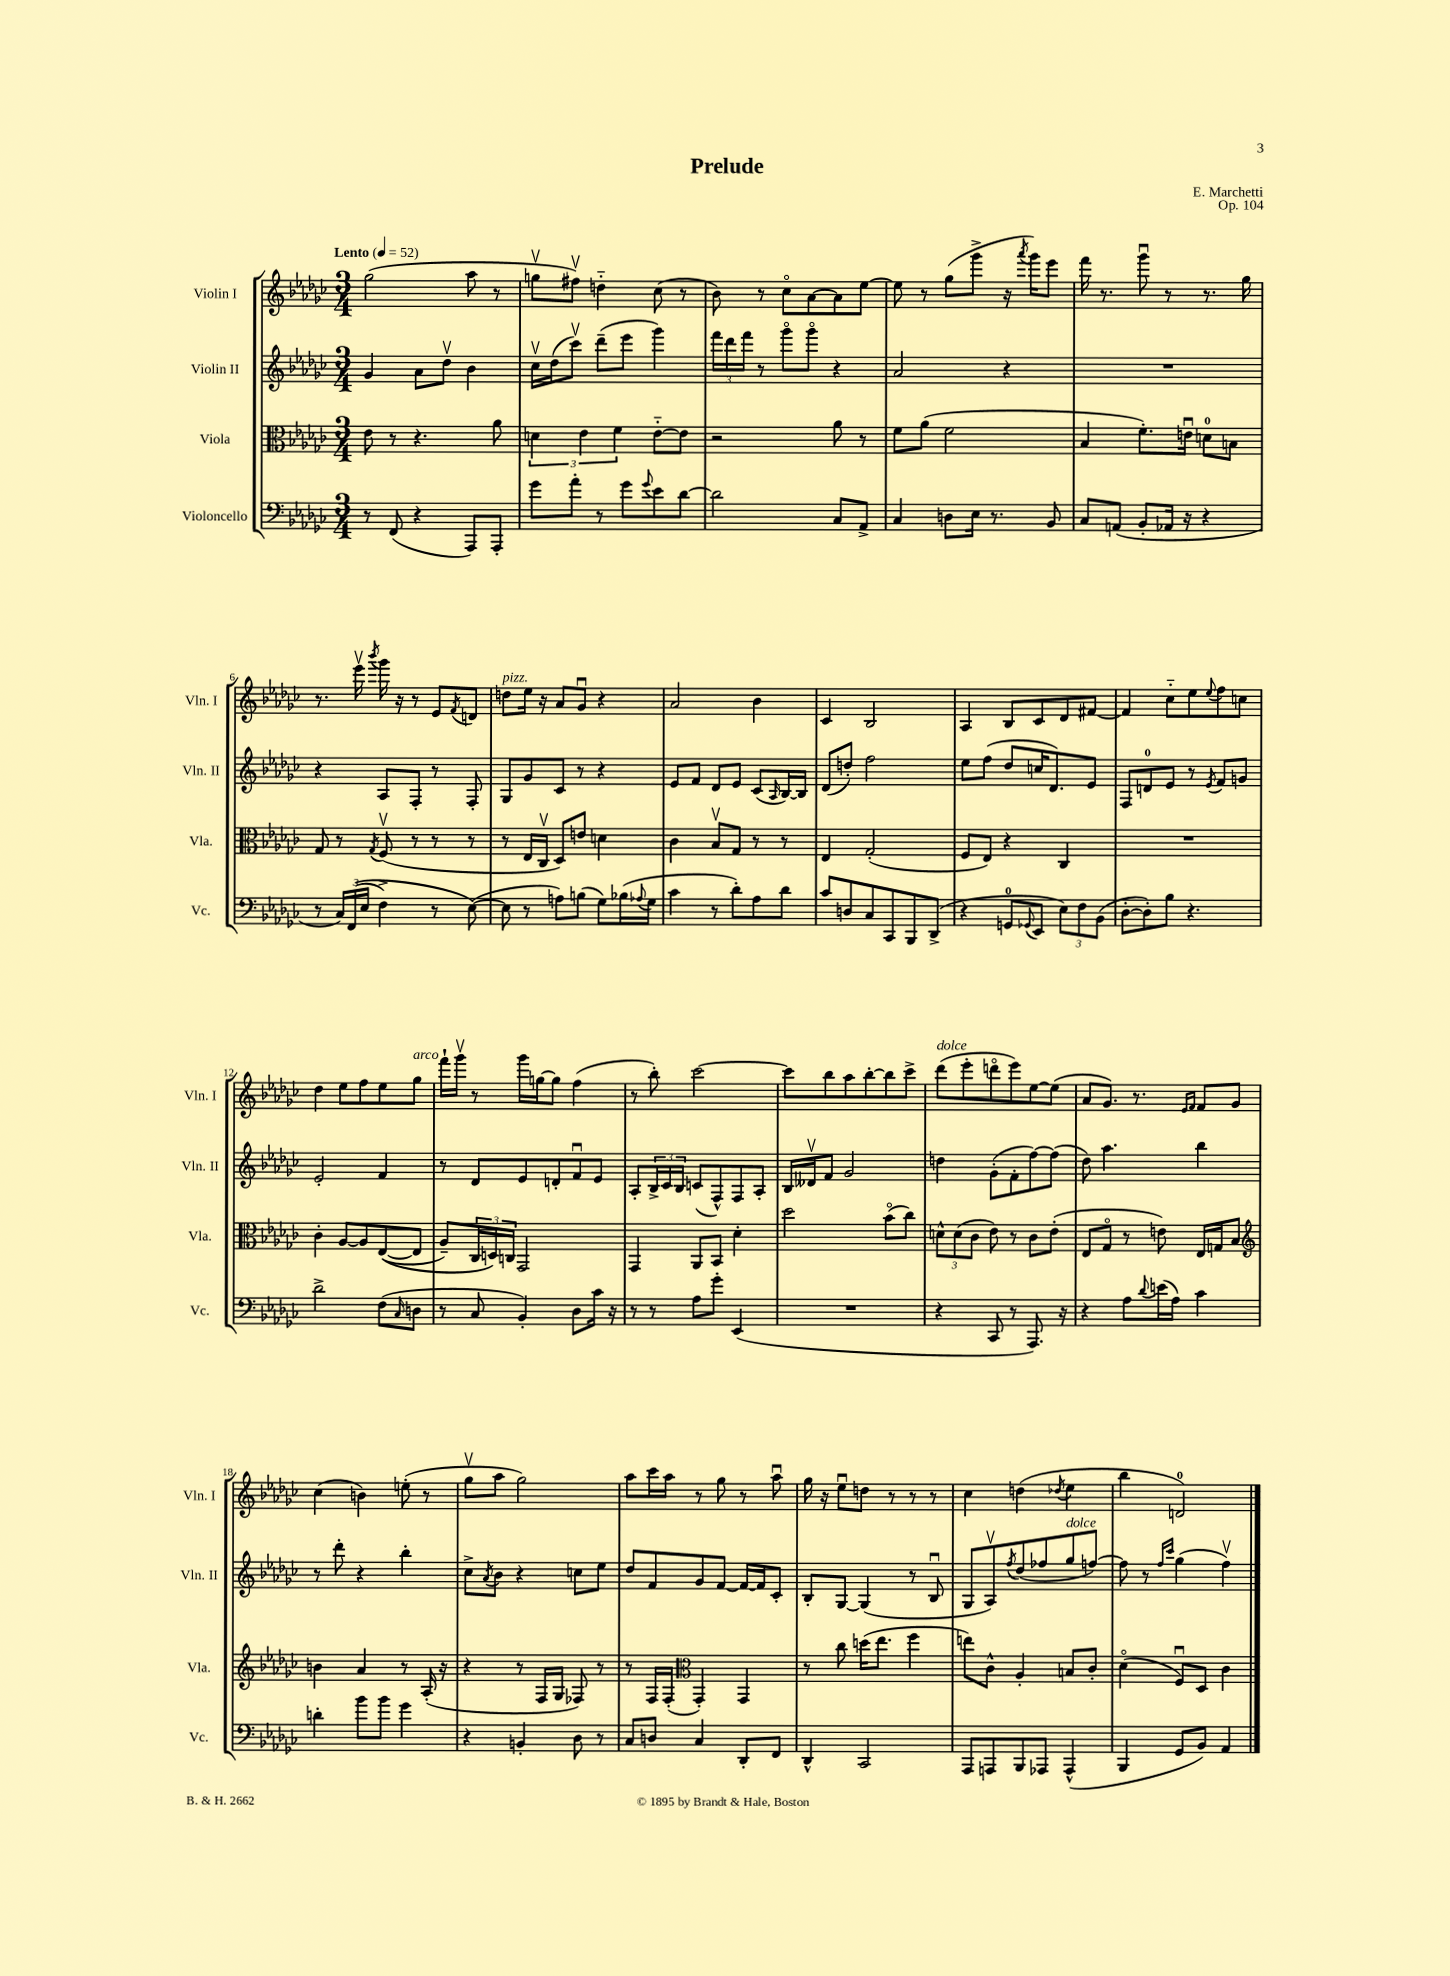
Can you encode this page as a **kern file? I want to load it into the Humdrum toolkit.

**kern	**kern	**kern	**kern
*part4	*part3	*part2	*part1
*staff4	*staff3	*staff2	*staff1
*I"Violoncello	*I"Viola	*I"Violin II	*I"Violin I
*I'Vc.	*I'Vla.	*I'Vln. II	*I'Vln. I
*clefF4	*clefC3	*clefG2	*clefG2
*k[b-e-a-d-g-c-]	*k[b-e-a-d-g-c-]	*k[b-e-a-d-g-c-]	*k[b-e-a-d-g-c-]
*M3/4	*M3/4	*M3/4	*M3/4
*MM52	*MM52	*MM52	*MM52
=1	=1	=1	=1
!	!	!	!LO:TX:a:B:t=Lento
8r	8e-\	4g-/	(2gg-\
(8FF/	8r	.	.
4r	4.r	8a-\L	.
.	.	8dd-v\J	.
8AAA-/L)	.	4b-\	8aa-\
8AAA-'/J	8a-\	.	8r
=2	=2	=2	=2
8g-\L	6dn\	16cc-v\LL	8ggnv\L
.	.	(16dd-\J	.
8a-'\J	.	8ccc-v\J)	8ff#Xv\J)
.	6e-\	.	.
8r	.	(8ddd-~\L	4ddn\
.	6f\	.	.
8g-\L	.	8eee-\J	.
8qqg-/	.	.	.
8e-\	[8e-\L	4ggg-\)	(8cc-\
[8d-\J	8e-\J]	.	8r
=3	=3	=3	=3
2d-\]	2r	24fff\LL	8b-\)
.	.	24ddd-\	.
.	.	24fff\JJ	.
.	.	8r	8r
.	.	8ggg-\L	8cc-\L
.	.	8ggg-\J	[8a-\
8C-/L	8a-\	4r	8a-\]
8AA-^/J	8r	.	[8ee-\J
=4	=4	=4	=4
4C-/	8f\L	2a-/	8ee-\]
.	(8a-\J	.	8r
8Dn\L	2f\	.	(8gg-\L
16E-\Jk	.	.	8ggg-^\J
8.r	.	.	.
.	.	4r	16r
.	.	.	8qaaa-/
.	.	.	16ggg-\KL)
8BB-/	.	.	8eee-\J
=5	=5	=5	=5
8C-/L	4B-/	2.r	16fff\
.	.	.	8.r
(8AAn/J	.	.	.
8BB-'/L	8.f'\L)	.	8ggg-u\
16AA-X/Jk	.	.	8r
16r	16enu\Jk	.	.
4r	8dn\L	.	8.r
.	8Bn\J	.	.
.	.	.	16gg-\
!!LO:LB:g=z
=6	=6	=6	=6
8r	8G-/	4r	8.r
24C-/LL)	8r	.	.
((24FF/	.	.	.
.	.	.	16eee-v\
24E-/JJ	.	.	.
.	8qG-/	.	8qbbb-/
4F^\)	(8Fv/	8A-/L	16ggg-\
.	.	.	16r
.	8r	8F'/J	8r
8r	8r	8r	8e-/L
.	.	.	8qf/
([8E-\)	8r	8F'/	8dn/J
=7	=7	=7	=7
!	!	!	!LO:TX:a:i:t=pizz.
8E-\]	8r	8G-/L	8ddn\L
8r	16E-/LL	8g-/	16ee-\Jk
.	16C-v/JJ	.	16r
8An\L)	8D-/L)	8c-/J	8a-/L
(8Bn\J	8en/J	8r	8g-u/J
8G-\L)	4dn\	4r	4r
(16B-X\L	.	.	.
8qqA-X/	.	.	.
16G-\JJ	.	.	.
=8	=8	=8	=8
4c-\	4c-\	8e-/L	2a-/
.	.	8f/J	.
8r	8B-v/L	8d-/L	.
8d-'\L)	8G-/J	8e-/J	.
8A-\	8r	(8c-/L	4b-\
.	.	16qqA-/	.
8d-\J	8r	[16B-/L)	.
.	.	16B-/JJ]	.
=9	=9	=9	=9
8c-/L	4E-/	(8d-/L	4c-/
8Dn/	.	8ddn'/J)	.
8C-/	(2G-'/	2ff\	2B-/
8CC-/	.	.	.
8BBB-/	.	.	.
(8DD-^/J	.	.	.
=10	=10	=10	=10
4r	8F/L	8ee-\L	4A-/
.	8E-/J)	(8ff\J	.
8GGn/L	4r	8dd-/L	8B-/L
8qqGG-X/	.	.	.
8EE-/J	.	16ccn/K	8c-/
.	.	8.d-/)	.
12E-\L)	4C-/	.	8d-/
12F\	.	.	.
.	.	8e-/J	[8f#X/J
(12BB-\J	.	.	.
=11	=11	=11	=11
[8D-'\L	2.r	8F/L	4f#/]
8D-'\])	.	8dn/	.
8B-\J	.	8e-/J	8cc-\L
4.r	.	8r	8ee-\
.	.	8qe-/	8qqee-/
.	.	8f/L	8ff\
.	.	8gn/J	8ccn\J
!!LO:LB:g=z
=12	=12	=12	=12
2d-^\	4c-'\	2e-'/	4dd-\
.	[8A-/L	.	8ee-\L
.	8A-/]	.	8ff\
(8F\L	(([8E-/	4f/	8ee-\
16qqC-/	.	.	.
!	!	!	!LO:TX:a:i:t=arco
8Dn\J	8E-/J]	.	8gg-\J
=13	=13	=13	=13
8r	8A-~/L)	8r	16fff`\LL
.	.	.	16ggg-v\JJ
8C-/	24C-/L	8d-/L	8r
.	24Dn/)	.	.
.	24Cn/JJ	.	.
4BB-'/)	2GG-/	8e-/	16ggg-\LL
.	.	.	[16ggn\J
.	.	8dn'/	8gg\J]
8D-\L	.	8fu/	(4ff\
16c-\Jk	.	8e-/J	.
16r	.	.	.
=14	=14	=14	=14
8r	4GG-/	8A-'/L	8r
8r	.	24B-^/L	8bb-'\)
.	.	24c-/	.
.	.	24B-/JJ	.
8A-\L	8AA-/L	(8cn/L	[2ccc-\
8g-'\J	8BB-/J	8F^^/)	.
(4EE-/	4d-'\	8F/	.
.	.	8A-'/J	.
=15	=15	=15	=15
2.r	2dd-\	16B-/LL	8ccc-\L]
.	.	16d--Xv/J	.
.	.	8f/J	8bb-\
.	.	2g-/	8aa-\
.	.	.	[8bb-'\
.	(8b-\L	.	8bb-\]
.	8cc-\J)	.	8ccc-^\J
=16	=16	=16	=16
!	!	!	!LO:TX:a:i:t=dolce
4r	12dn^^\L	4ddn\	(8ddd-\L
.	(12d\	.	.
.	.	.	8eee-'\
.	12c-\J	.	.
8CC-/	8e-\)	(8g-'\L	8dddn\
8r	8r	8f'\	8eee-\)
8.AAA-/)	8c-\L	[8ff\)	[8ee-\
.	(8e-'\J	(8ff\J]	(8ee-\J]
16r	.	.	.
=17	=17	=17	=17
4r	8E-/L	8dd-\)	8a-/L
.	8G-/J	4.aa-\	8.g-/J)
8A-\L	8r	.	.
.	.	.	8.r
8qqd-/	.	.	.
(16en\L	8en\)	.	.
16A-\JJ)	.	.	.
.	.	.	16qqe-/LL
.	.	.	16qqf/JJ
4c-\	16E-/LL	4bb-\	8f/L
.	16Gn/J	.	.
.	8B-/J	.	8g-/J
!!LO:LB:g=z
=18	=18	=18	=18
*	*clefG2	*	*
4dn'\	4bn\	8r	(4cc-\
.	.	8ddd-'\	.
8b-\L	4a-/	4r	4bn\)
8b-\J	.	.	.
4g-\	8r	4bb-'\	(8een'\
.	(16A-'/	.	8r
.	16r	.	.
=19	=19	=19	=19
4r	4r	8cc-^\L	8gg-v\L
.	.	8qa-/	.
.	.	8b-\J	8aa-\J
4BBn'/	8r	4r	2gg-\)
.	16F/LL	.	.
.	16G-/JJ	.	.
8D-\	8F-X/)	8ccn\L	.
8r	8r	8ee-\J	.
=20	=20	=20	=20
8C-/L	8r	8dd-/L	8aa-\L
8Dn/J	16F/LL	8f/	16ccc-\L
.	(16F'/JJ	.	16aa-\JJ
*	*clefC3	*	*
4C-/	4GG-'/)	8g-/	8r
.	.	[8f/J	8gg-\
8DD-'/L	4GG-/	16f/LL_	8r
.	.	16f/J]	.
8FF/J	.	8c-'/J	8aa-u\
=21	=21	=21	=21
4DD-^^/	8r	8B-'/L	16gg-\
.	.	.	16r
.	8cc-\	[8G-/J	8ee-u\L
2CC-/	(16ddn\KL	(4G-/]	8ddn\J
.	8.ee-\J	.	.
.	.	.	8r
.	4ff\	8r	8r
.	.	8B-u/	8r
=22	=22	=22	=22
8AAA-/L	8een\L)	8G-/L	4cc-\
8AAAn/	8c-^^\J	8A-v/)	.
.	.	8qff/	.
8BBB-/	4A-'/	(8dd-/	(4ddn\
8AAA-X/J	.	8ff-X/	.
.	.	.	8qdd-X/
!	!	!LO:TX:a:i:t=dolce	!
(4AAA-^^/	8Bn/L	8gg-/	4ee-\
.	8c-'/J	[8ffn/J)	.
=23	=23	=23	=23
4BBB-/	(4d-\	8ff\]	4bb-\
.	.	8r	.
.	.	16qqff/LL	.
.	.	16qqccc-/JJ	.
8GG-/L	8Fu/L)	(4gg-\	2dn/)
8BB-/J)	8D-/J	.	.
4AA-/	4c-\	4ffv\)	.
==	==	==	==
*-	*-	*-	*-
